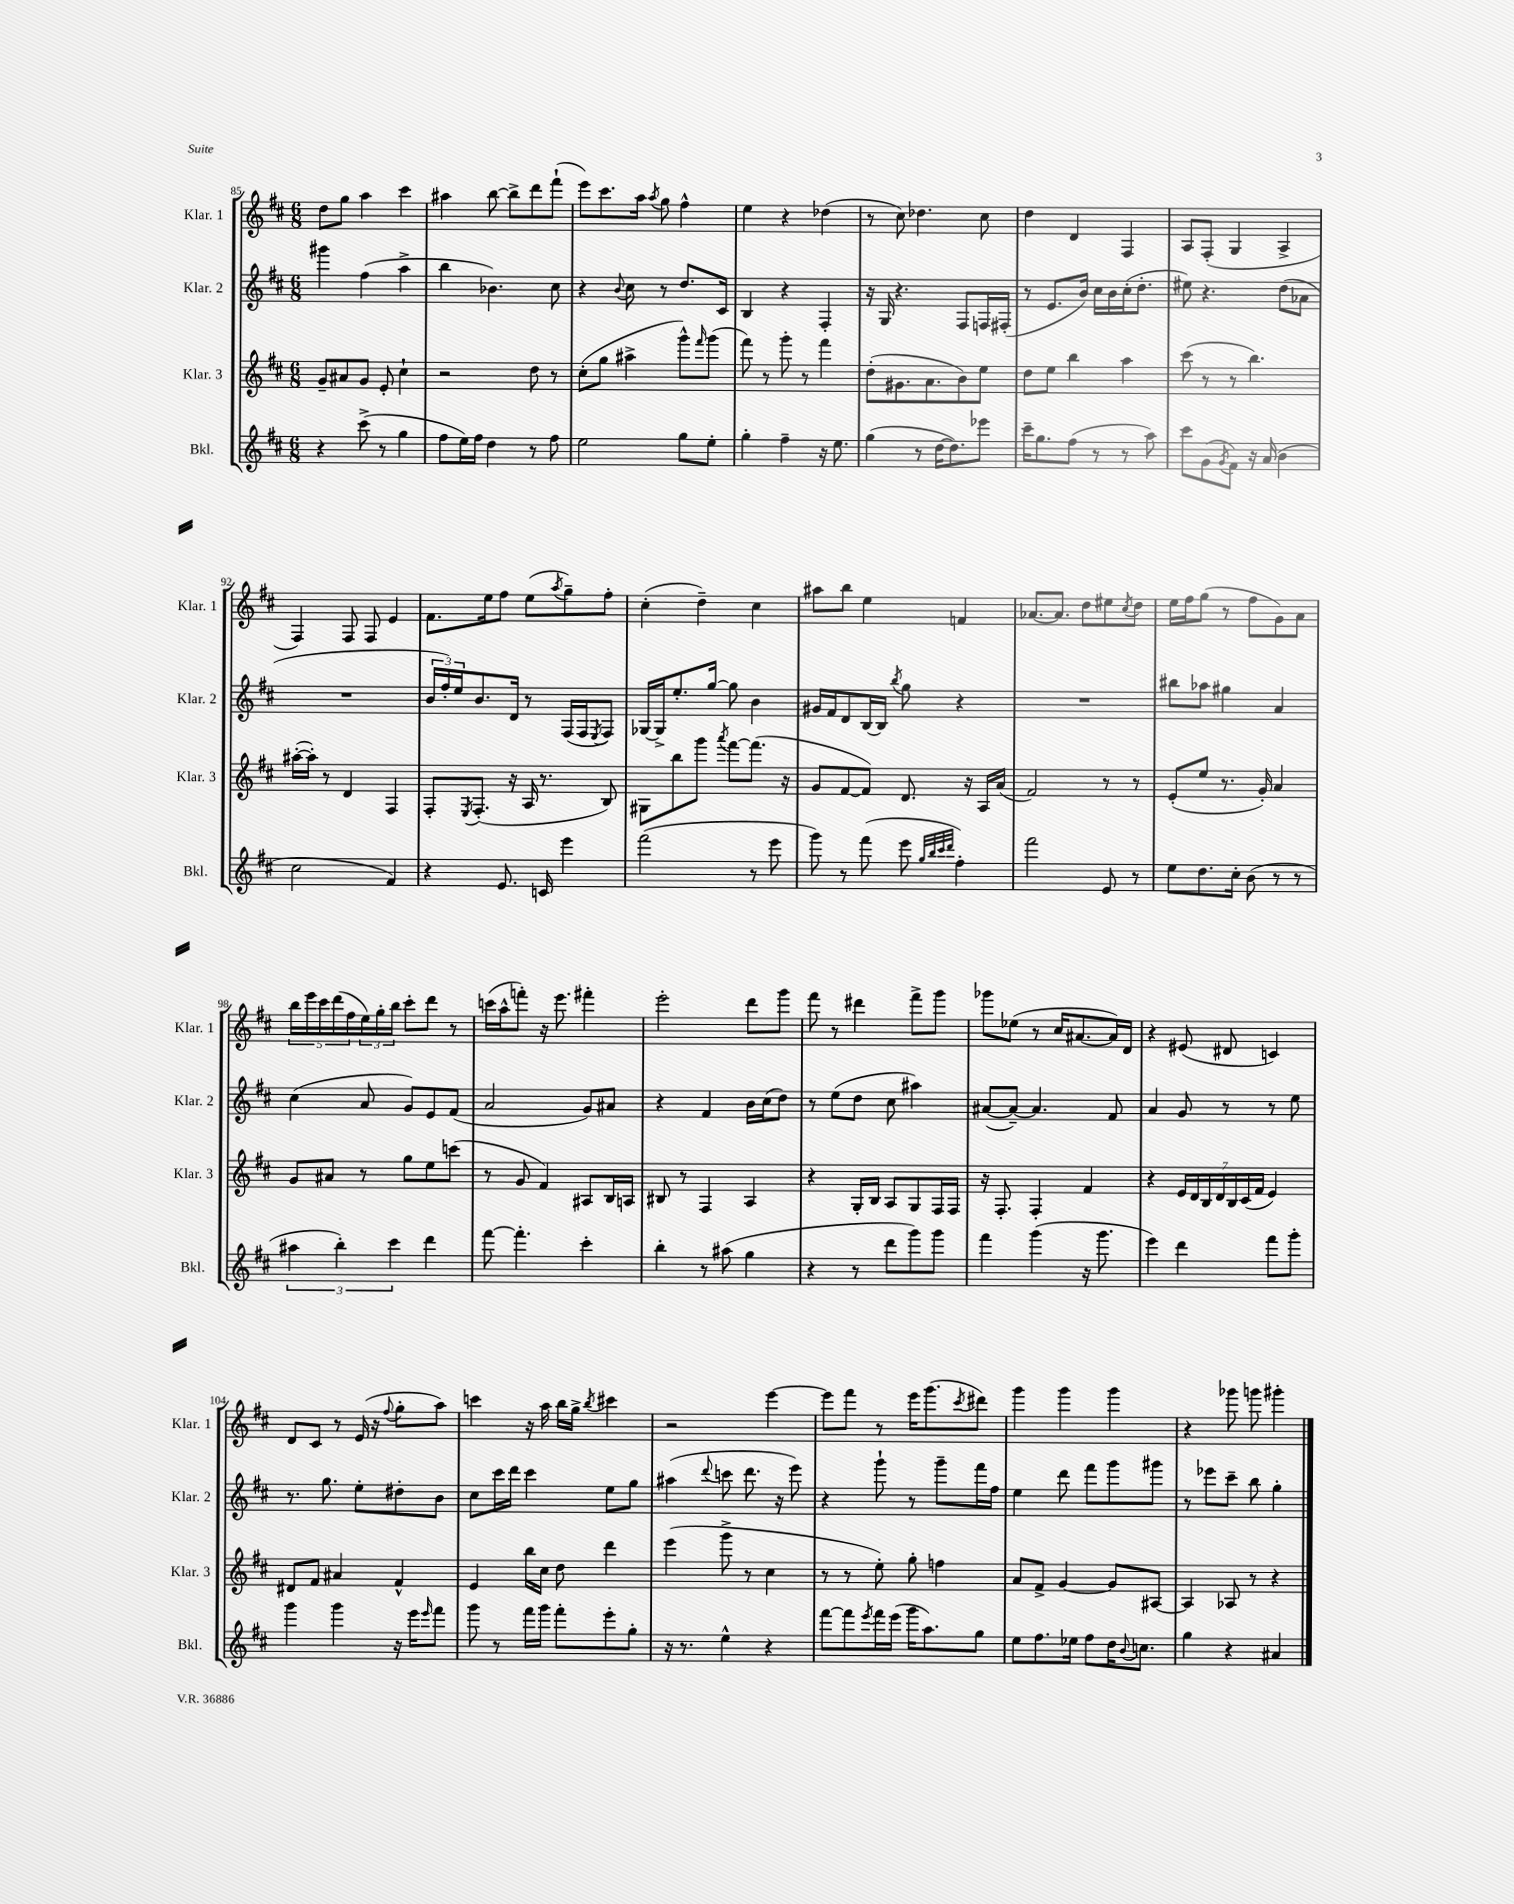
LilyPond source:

<<
\new StaffGroup <<
\new Staff = "s0" \with { instrumentName = "Klar. 1" shortInstrumentName = "Klar. 1" } {
    \clef treble \key d \major \numericTimeSignature \time 6/8
    d''8 g''8 a''4 cis'''4 |
    ais''4 b''8~ b''8-> d'''8 fis'''8-!( |
    e'''8) cis'''8. a''16 \acciaccatura { a''8 } g''8 fis''4-^ |
    e''4 r4 des''4( |
    r8 cis''8) des''4. cis''8 |
    d''4 d'4 fis4 |
    a8 fis8-.( g4 a4-> |
    fis4) fis8 fis8 e'4 |
    fis'8. e''16 fis''8 e''8( \acciaccatura { a''8 } g''8--) fis''8-. |
    cis''4-.( d''4--) cis''4 |
    ais''8 b''8 e''4 f'4 |
    aes'8.~ aes'8. d''8 eis''8 \acciaccatura { cis''8 } d''8 |
    e''16 fis''16 g''8( r8 fis''8 g'8) a'8 |
    \tuplet 5/4 { b''16 e'''16 cis'''16 d'''16( fis''16 } \tuplet 3/2 { e''16) g''16-. b''16 } cis'''8-. d'''8 r8 |
    c'''16( a''16-^ f'''8-.) r16 e'''8. fis'''4-. |
    e'''2-. d'''8 g'''8 |
    fis'''8 r8 dis'''4 fis'''8-> g'''8 |
    ges'''8 ees''8( r8 cis''16 ais'8.~ ais'16) d'16 |
    r4 eis'8( dis'8 c'4) |
    d'8 cis'8 r8 e'16( r16 \appoggiatura { fis''8 } g''8-. a''8) |
    c'''4 r16 a''16 b''16 g''16-> \acciaccatura { b''8 } cis'''4 |
    r2 e'''4~ |
    e'''8 fis'''8 r8 e'''16 g'''8.( \acciaccatura { cis'''8 } dis'''8) |
    g'''4 g'''4 g'''4 |
    r4 ges'''8 g'''8 gis'''4-. \bar "|." |
}
\new Staff = "s1" \with { instrumentName = "Klar. 2" shortInstrumentName = "Klar. 2" } {
    \clef treble \key d \major \numericTimeSignature \time 6/8
    gis'''4 fis''4( a''4-> |
    b''4 bes'4.) cis''8 |
    r4 \appoggiatura { b'8 } cis''8 r8 d''8. cis'16 |
    b4 r4 fis4-. |
    r16 g16 r4. fis8 f16 fis16-.( |
    r8 e'8. b'16) cis''16 b'16 cis''16-.( d''8.-. |
    eis''8) r4. d''8( aes'8 |
    R2. |
    \tuplet 3/2 { b'16 fis''16-.) e''16 } b'8. d'16 r8 fis16( fis16 \acciaccatura { e8 } fis8) |
    ges16~ ges16-> e''8.-. g''16~ g''8 b'4 |
    gis'16 fis'16 d'8 b16~ b16 \acciaccatura { b''8 } g''8 r4 |
    R2. |
    bis''8 aes''8 gis''4 a'4 |
    cis''4( a'8 g'8) e'8 fis'8( |
    a'2 g'8) ais'8 |
    r4 fis'4 b'16 cis''16( d''8) |
    r8 e''8( d''8 cis''8 ais''4) |
    ais'8~( ais'8~--) ais'4. fis'8 |
    a'4 g'8 r8 r8 e''8 |
    r8. g''8. e''8-. dis''8-. b'8 |
    cis''8 cis'''16 d'''16 cis'''4 e''8 g''8 |
    ais''4( \appoggiatura { d'''8 } c'''8 d'''8. r16 e'''8) |
    r4 g'''8-! r8 g'''8-- fis'''16 fis''16 |
    e''4 d'''8 fis'''8 g'''8 gis'''8 |
    r8 ees'''8 cis'''8-- b''8 g''4-. \bar "|." |
}
\new Staff = "s2" \with { instrumentName = "Klar. 3" shortInstrumentName = "Klar. 3" } {
    \clef treble \key d \major \numericTimeSignature \time 6/8
    g'8-- ais'8 g'8 e'8-. cis''4-! |
    r2 d''8 r8 |
    cis''8-.( g''8 ais''4-> g'''8-^) \grace { fis'''16 } g'''8( |
    fis'''8) r8 g'''8-. r8 fis'''4 |
    d''8-.( gis'8. a'8. b'8) e''8 |
    d''8 e''8 b''4 a''4 |
    cis'''8( r8 r8 b''4.) |
    ais''16~-.( ais''16-.) r8 d'4 fis4 |
    fis8-. \acciaccatura { e8 } fis8.-.( r16 a16 r8. b8) |
    gis8 b''8 g'''8 \acciaccatura { a'''8 } fis'''8~ fis'''8.( r16 |
    g'8 fis'8~ fis'8) d'8. r16 a16 a'16( |
    fis'2) r8 r8 |
    e'8-.( e''8 r8. g'16-.) a'4 |
    g'8 ais'8 r8 g''8 e''8 c'''8( |
    r8 g'8 fis'4) ais8 b16 a16 |
    bis8 r8 fis4 a4 |
    r4 g16-. b16 a8 g8 fis16 fis16 |
    r16 fis8.-. fis4-. fis'4 |
    r4 \tuplet 7/4 { e'16 d'16 b16 d'16 b16 cis'16( fis'16 } e'4) |
    dis'8 fis'8 ais'4 fis'4-^ |
    e'4 b''16 cis''16 d''8 d'''4 |
    e'''4( g'''8-> r8 cis''4 |
    r8 r8 e''8-.) g''8-. f''4 |
    a'8 fis'8-> g'4~ g'8 ais8~ |
    ais4 aes8 r8 r4 \bar "|." |
}
\new Staff = "s3" \with { instrumentName = "Bkl." shortInstrumentName = "Bkl." } {
    \clef treble \key d \major \numericTimeSignature \time 6/8
    r4 cis'''8->( r8 g''4 |
    fis''8 e''16) fis''16 d''4 r8 fis''8 |
    e''2 g''8 e''8-. |
    g''4-. fis''4-- r16 e''8. |
    g''4( r8 d''16~ d''8.) ees'''8 |
    cis'''16-- g''8. fis''8( r8 r8 a''8) |
    cis'''8 g'8( \acciaccatura { g'8 } fis'8) r16 a'16( b'4 |
    cis''2 fis'4) |
    r4 e'8. c'16 e'''4 |
    fis'''2( r8 e'''8 |
    g'''8) r8 fis'''8( e'''8 \grace { g''32 b''32 cis'''32 d'''32 } fis''4-.) |
    fis'''2 e'8 r8 |
    e''8 d''8. cis''16-. b'8( r8 r8 |
    \tuplet 3/2 { ais''4 b''4-.) cis'''4 } d'''4 |
    fis'''8~ fis'''4.-. cis'''4-. |
    b''4-. r8 ais''8( g''4 |
    r4 r8 d'''8 g'''8) g'''8 |
    fis'''4 g'''4( r16 g'''8. |
    e'''4) d'''4 fis'''8 g'''8-. |
    g'''4 g'''4 r16 e'''16 \grace { e'''16 } fis'''8 |
    g'''8 r8 fis'''16 g'''16 fis'''8-. e'''8-. g''8-. |
    r16 r8. e''4-^ r4 |
    fis'''8~ fis'''8 \acciaccatura { e'''8 } fis'''16 e'''16( g'''16 a''8.) g''8 |
    e''8 fis''8. ees''16 fis''8 d''16 \appoggiatura { b'8 } c''8. |
    g''4 r4 ais'4 \bar "|." |
}
>>
>>
\layout { \context { \Score currentBarNumber = #85 } }
